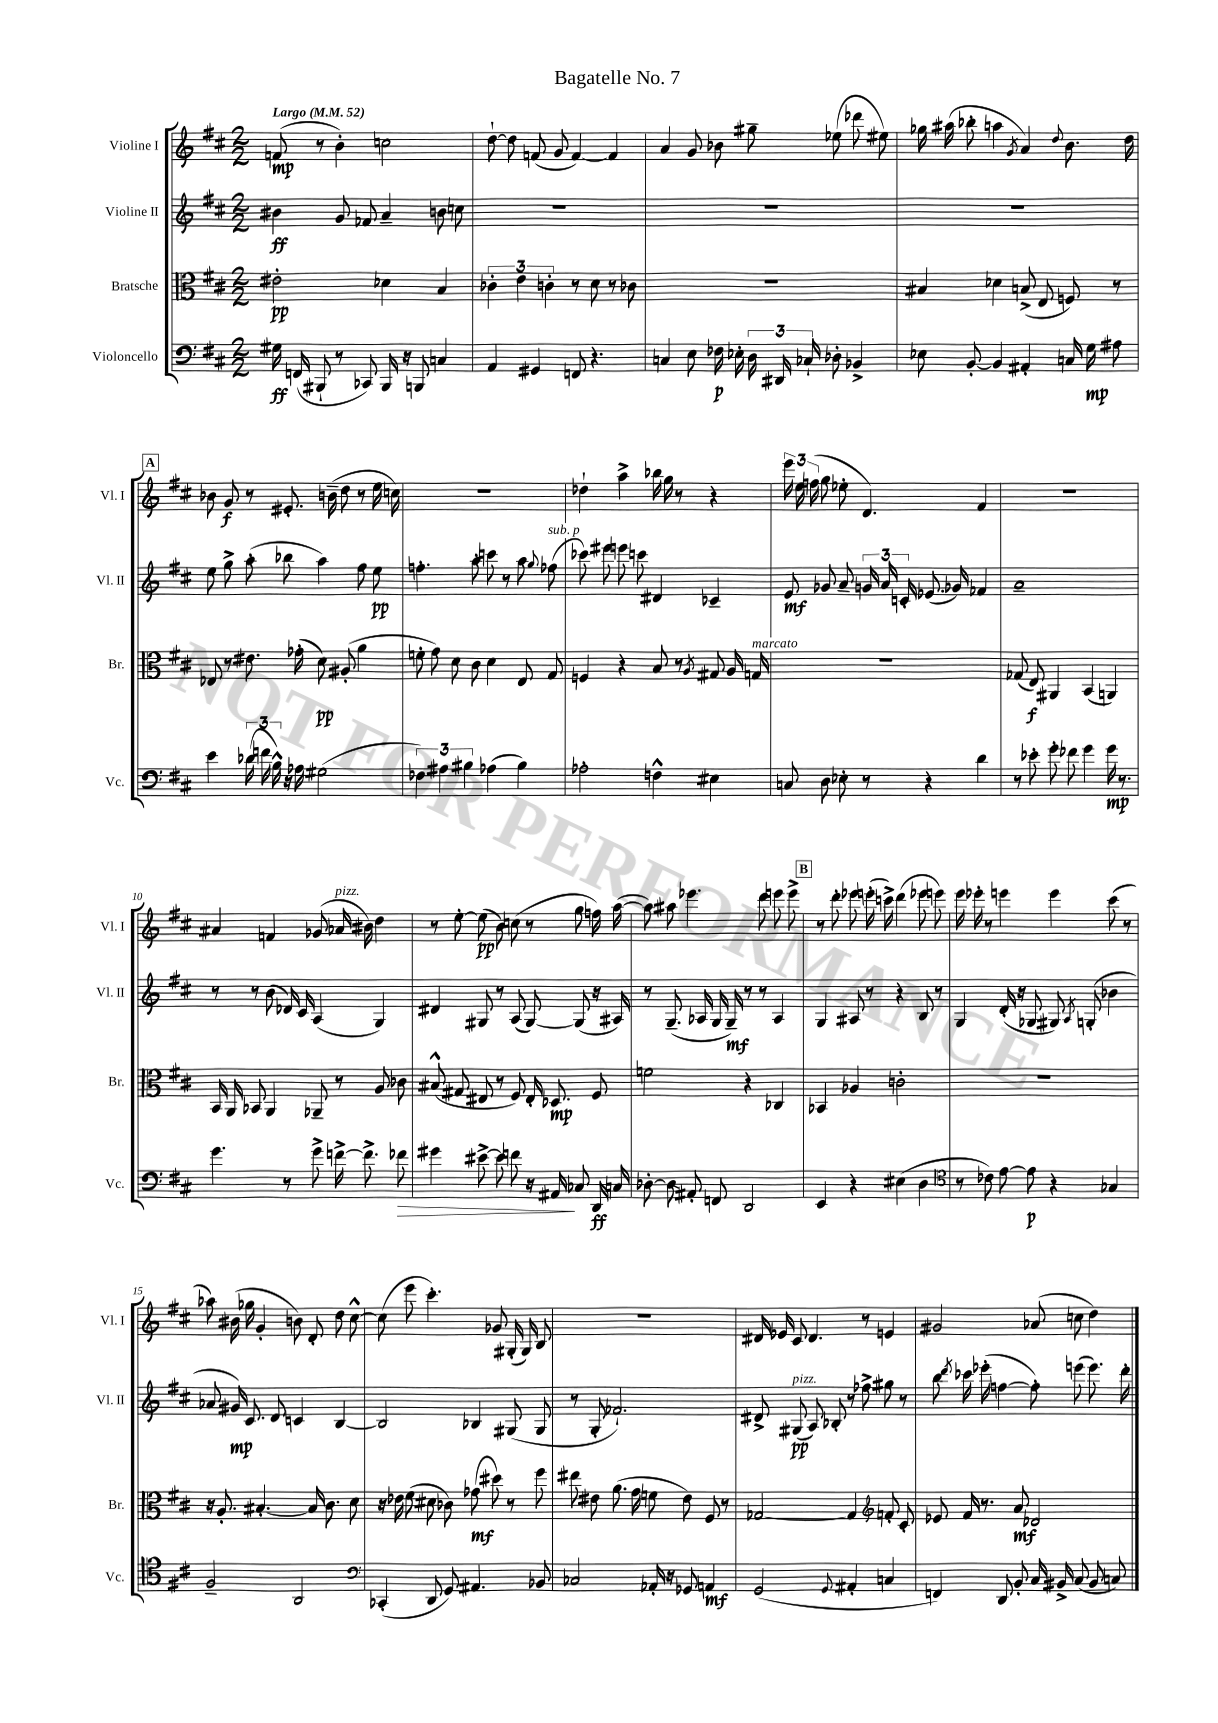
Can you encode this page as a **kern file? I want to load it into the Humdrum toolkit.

**kern	**kern	**kern	**kern
*staff4	*staff3	*staff2	*staff1
*clefF4	*clefC3	*clefG2	*clefG2
*k[f#c#]	*k[f#c#]	*k[f#c#]	*k[f#c#]
*M2/2	*M2/2	*M2/2	*M2/2
*MM52	*MM52	*MM52	*MM52
16G#\	2e#'\	4b#\	(8f/
(16FF/	.	.	.
8BBB#`/	.	.	8r
8r	.	8g/	4b'\)
8CC-/)	.	8f-/	.
16BBB#/	4d-\	4a~/	2cc\
16r	.	.	.
8BBB/	.	.	.
4C/	4B/	8b\	.
.	.	8cc\	.
=	=	=	=
4AA/	6c-'\	1r	[8dd`\
.	.	.	8dd\]
.	6e\	.	.
4GG#/	.	.	(8f/
.	6c'\	.	.
.	.	.	8g/
8FF/	8r	.	[4f/)
4.r	8d\	.	.
.	8r	.	4f/]
.	8c-\	.	.
=	=	=	=
4C/	1r	1r	4a/
8E\	.	.	8g/
16F-\	.	.	8b-\
16E-'\	.	.	.
24D\	.	.	8gg#~\
24DD#/	.	.	.
24C-`/	.	.	.
8D-'\	.	.	(8ee-\
4BB-^/	.	.	8ddd-\
.	.	.	8ee#\)
=	=	=	=
8E-\	4B#/	1r	16gg-\
.	.	.	(16aa#\
[8BB'/	.	.	8bb-'\
4BB/]	4d-\	.	4aa\
.	.	.	8qg/
4AA#'/	(8B^/	.	4a/)
.	8E/	.	.
.	.	.	8qqdd/
16C/	8F/)	.	8.b\
16G\	.	.	.
8A#\	8r	.	.
.	.	.	16dd\
=	=	=	=
4e\	8E-/	8ee\	8b-\
.	8r	8gg^\	8g/
(24d-\	8.e#\	(8aa'\	8r
24f\	.	.	.
24B^^\)	.	.	.
16r	.	8bb-\	8.e#'/
16A-\	(16g-'\	.	.
(2G#\	8d\)	4aa\)	.
.	.	.	(16b~\
.	(8A#'/	.	8dd\
.	4a\	8ff#\	8r
.	.	8ee\	16ee\
.	.	.	16cc\)
=	=	=	=
6F-\)	8f'\	4.ff'\	1r
.	8g\)	.	.
6A#\	.	.	.
.	8d\	.	.
6B#\	.	.	.
.	8c#\	8aa'\	.
(4A-\	4d\	8ccc\	.
.	.	8r	.
4B#\)	8E/	8aa\	.
.	.	8qqgg/	.
.	8G/	(8ff-\	.
=	=	=	=
2A-'\	4F/	8ccc-\)	4dd-`\
.	.	8eee#\	.
.	4r	8eee\	4aa^\
.	.	8ccc\	.
4F^^\	8B/	4d#/	16bb-\
.	.	.	16gg\
.	8r	.	8r
.	8qA/	.	.
4E#\	8G#/	4c-~/	4r
.	16A/	.	.
.	16G/	.	.
=	=	=	=
8C/	1r	8e/	24eee\
.	.	.	24ee\
.	.	.	(24ff\
8D\	.	8g-/	8gg\
8E-'\	.	8a~/	8ee-'\
8r	.	24g/	4.d/)
.	.	24a/	.
.	.	24c'/	.
4r	.	(8.e-/	.
.	.	16g-/)	.
4d\	.	4f-/	4f#/
=	=	=	=
8r	(8G-/	1a~	1r
8e-'\	8E/)	.	.
8g'\	4AA#/	.	.
8f-\	.	.	.
4g\	(4BB/	.	.
16g\	4AA/)	.	.
8.r	.	.	.
=	=	=	=
4.g\	16BB/	8r	4a#/
.	16AA/	.	.
.	8BB-/	8r	.
.	4AA/	(8b\	4f/
8r	.	16d-/)	.
.	.	16c#/	.
8g^\	8AA-~/	(4A/	(8g-/
[16f^\	8r	.	16a-/
8.f^\]	.	.	16b#\)
.	8A/	4G/)	4dd\
8f-\	8c-\	.	.
=	=	=	=
4g#\	(8B#^^/	4d#/	8r
.	8G#/	.	[8ee'\
[8e#^\	8E#/	8G#/	(8ee\]
8e#\]	8r	8r	8b\)
8f\	8F#/)	(8A/	(8cc\
16r	16E#'/	[8G#/)	8r
16AA#/	8.D-/	.	.
8C-/	.	(8G#/]	8gg\
16DD/	8F#/	16r	16ff\)
16C/	.	16A#/)	([16aa\
=	=	=	=
[8D-'\	2f\	8r	8aa\])
8D-\]	.	(8.G~/	8aa#\
8AA#'/	.	.	4.eee-\
.	.	16A-/	.
8FF/	.	16G/	.
.	.	16G~/)	.
2DD/	4r	8r	.
.	.	8r	8ddd\
.	4C-/	4A-/	8eee\
.	.	.	8eee^\
=	=	=	=
4EE/	4BB-/	4G/	8r
.	.	.	8ddd'\
4r	4A-/	8A#/	8eee-\
.	.	8r	(16eee'\
.	.	.	16ccc^\)
(4E#\	2c'\	4r	(4ddd\
4D\	.	8B/	8eee-\
.	.	8r	8eee\)
=	=	=	=
*clefC4	*	*	*
8r	1r	4G/	16eee\
.	.	.	16eee-'\
8c-\)	.	.	8r
[8e\	.	(16d'/	4eee\
.	.	16r	.
8e\]	.	8G-/	.
4r	.	8G#/)	4eee\
.	.	8qA/	.
.	.	(8G'/	.
4G-/	.	4b-\	(8ccc#\
.	.	.	8r
=	=	=	=
2F#~/	16r	8a-/	8aa-\)
.	8.A'/	.	.
.	.	16g#/)	(16b#\
.	.	8.c#/	16gg-\
.	[4.B#'/	.	4g'/
.	.	8d/	.
2AA/	.	4c/	8b\)
.	16B#/]	.	8d'/
.	8.c#\	.	.
.	.	[4B/	8dd\
.	8d\	.	[8cc#^^\
=	=	=	=
*clefF4	*	*	*
(4CC-'/	16r	2B/]	(8cc#\]
.	16e-\	.	.
.	(8f#\	.	8eee\
8DD/	8d#\	.	4.ccc#'\)
8GG/)	8c-\)	.	.
4.AA#/	(8g-\	4B-/	.
.	8dd#\)	.	8g-/
.	8r	(8G#/	(16G#'/
.	.	.	16G#/)
8BB-/	8ff#\	8G#/	8B/
=	=	=	=
2C-/	8ee#\	8r	1r
.	8e#\	8G'/	.
.	(8.a\	2.f-`/)	.
.	16g\	.	.
16AA-'/	8f\	.	.
16r	.	.	.
8GG-/	8e#\)	.	.
4AA/	8F#/	.	.
.	8r	.	.
=	=	=	=
(2GG/	[2G-/	8d#^/	16d#/
.	.	.	16e-/
.	.	(8G#/	8c#/
.	.	8A/)	4.d#/
.	.	8B-'/	.
8qqGG/	.	.	.
4AA#'/	4G-/]	8r	.
.	.	8ff-^\	8r
*	*clefG2	*	*
4C/	8f'/	8gg#\	4e/
.	8c#'/	8r	.
=	=	=	=
4FF/)	8e-/	8bb\	2g#/
.	.	8qddd/	.
.	16f#/	16ccc-\	.
.	8.r	(16eee-'\	.
8DD/	.	[4ff\	.
8BB'/	8a/	.	.
16C#/	2d-/	8ff'\])	(8a-/
16BB#^/	.	.	.
(8C#/	.	(8eee\	8cc\
8BB#/	.	8.eee\)	4dd\)
8C/)	.	.	.
.	.	16ddd'\	.
==	==	==	==
*-	*-	*-	*-
